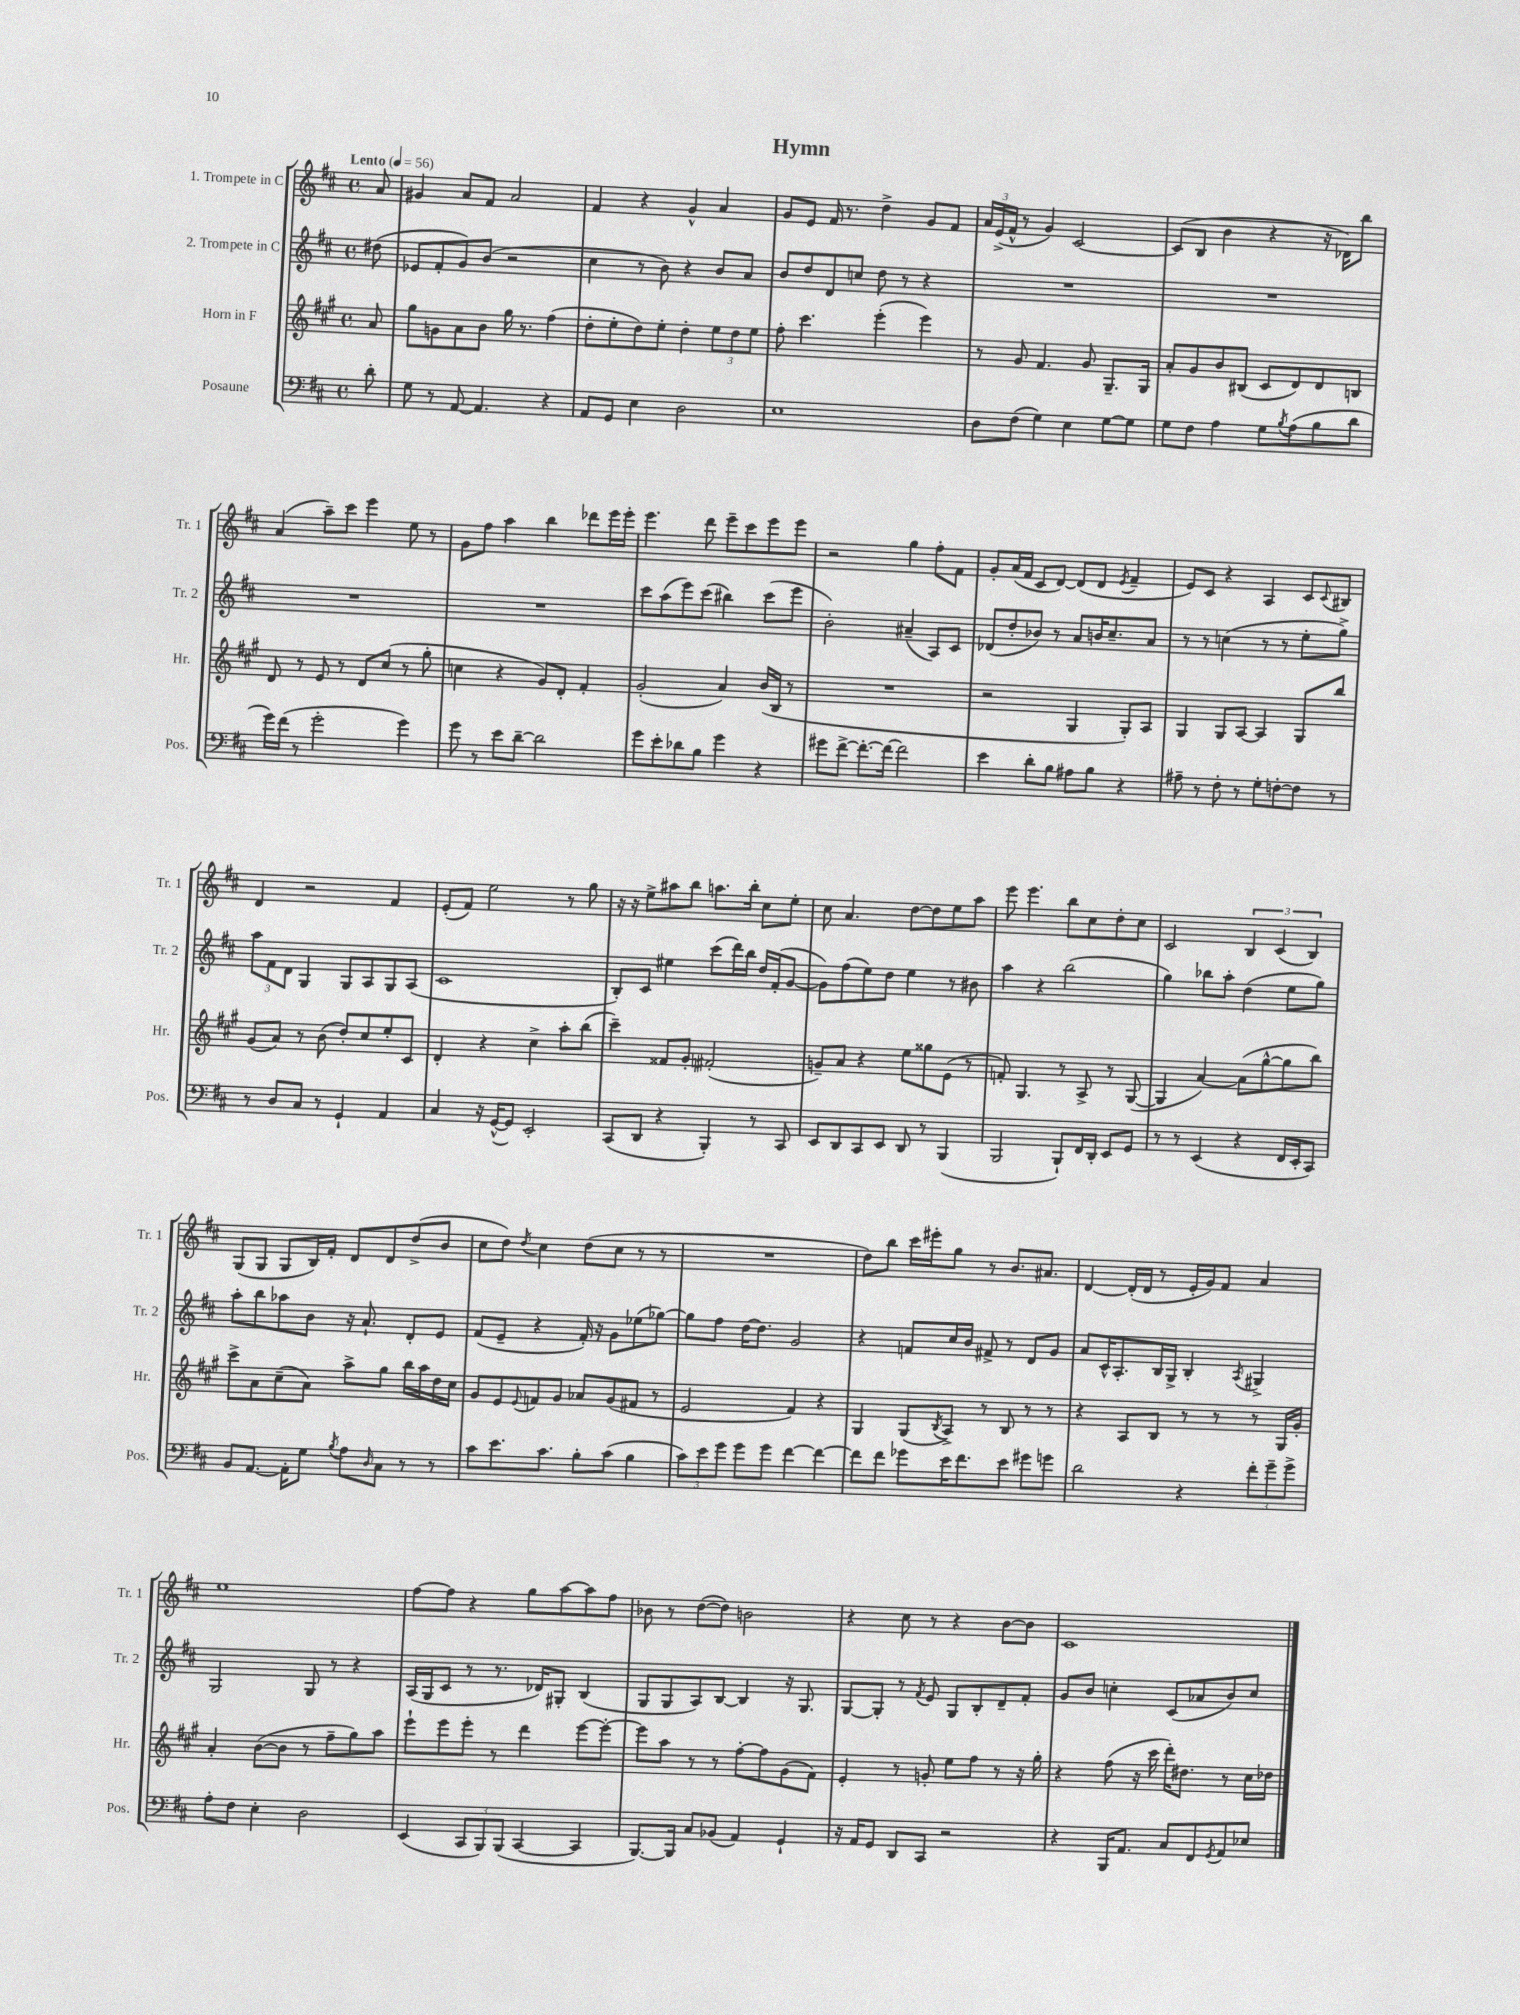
\header { title = "Hymn" }
<<
\new StaffGroup <<
\new Staff = "s0" \with { instrumentName = "1. Trompete in C" shortInstrumentName = "Tr. 1" } {
    \clef treble \key d \major \defaultTimeSignature \time 4/4 \partial 8 \tempo "Lento" 4 = 56
    a'8 |
    gis'4 a'8 fis'8 a'2 |
    fis'4 r4 g'4-^ a'4 |
    g'8 e'8 fis'16 r8. d''4-> g'8 fis'8 |
    \tuplet 3/2 { a'16 e'16->( fis'16-^ } r8 g'4) cis'2~ |
    cis'8( b8 b'4 r4 r16 des'16) b''8 |
    a'4( a''8--) cis'''8 e'''4 e''8 r8 |
    g'8 fis''8 a''4 b''4 des'''8 e'''16 e'''16-. |
    e'''4. d'''8 e'''8-- cis'''8 e'''8 e'''8 |
    r2 g''4 fis''8-. fis'8 |
    g'8-. a'16( fis'16 cis'8 d'8~) d'8( d'8 \acciaccatura { e'8 } fis'4-- |
    e'8) cis'8 r4 a4 cis'8 \appoggiatura { cis'8 } bis8 |
    d'4 r2 fis'4 |
    e'8-.( fis'8) e''2 r8 g''8 |
    r16 r16 e''8-> ais''8 b''8 a''8. b''16-. cis''8 e''8-. |
    cis''8 a'4. d''8~ d''8 e''8 a''8 |
    e'''8 e'''4. b''8 cis''8 d''8-. cis''8 |
    cis'2 \tuplet 3/2 { b4 cis'4( b4) } |
    g8( g8 g8 b16) fis'16-. d'8 d'8 d''8->( b'8 |
    cis''8 d''8) \acciaccatura { d''8 } cis''4 d''8( cis''8 r8 r8 |
    R1 |
    d''8) b''8 cis'''16 eis'''16-. g''8 r8 b'8. ais'8. |
    d'4~ d'16-.( d'16 r8 e'16-. g'16) fis'8 a'4 |
    e''1 |
    fis''8~ fis''8 r4 g''8 a''8~ a''8 fis''8 |
    bes'8 r8 d''8~( d''8) b'2 |
    r4 cis''8 r8 r4 b'8~ b'8 |
    cis'1 \bar "|." |
}
\new Staff = "s1" \with { instrumentName = "2. Trompete in C" shortInstrumentName = "Tr. 2" } {
    \clef treble \key d \major \defaultTimeSignature \time 4/4 \partial 8
    dis''8( |
    ees'8 fis'8-. g'8) b'8( r2 |
    cis''4 r8 b'8) r4 b'8 a'8 |
    b'8 d''8 d'8 c''8 d''8 r8 r4 |
    R1 |
    R1 |
    R1 |
    R1 |
    cis'''8 a''8( e'''8) cis'''8( bis''4) cis'''8( e'''8 |
    b'2-.) ais'4--( a8) cis'8 |
    des'8( d''8-. bes'8) r8 a'8 b'16 cis''8.-- a'8 |
    r8 r8 c''4( r8 r8 e''8-. g''8->) |
    \tuplet 3/2 { a''8 fis'8 d'8 } g4 g8 a8 g8 a8( |
    cis'1 |
    b8-.) cis'8 eis''4 cis'''8( d'''16) b''16 d''16 fis'16-.( g'8~ |
    g'8) fis''8( e''8) d''8 e''4 r8 bis'8 |
    a''4 r4 b''2( |
    g''4) bes''8 a''8-. d''4( e''8 g''8) |
    a''8-. b''8 aes''8 b'8 r16 a'8.-! d'8-. e'8 |
    fis'8( e'8-- r4 fis'16-.) r16 g'8 ees''8( ges''8~) |
    ges''8 fis''8 d''16~ d''8. g'2 |
    r4 f'8 cis''16 b'16 fis'8-> r8 d'8 g'8 |
    a'8 cis'16-^ a8.-. b16 g16-> b4-. \acciaccatura { a8 } gis4-> |
    g2 g8 r8 r4 |
    a16( g16 cis'8 r8 r8. des'16) gis8-. b4( |
    g8 g8 a8) b8~ b4 r16 g8. |
    g8~ g8-. r8 \acciaccatura { fis'8 } e'8 g8 b8-. d'8-- fis'8-. |
    g'8 b'8 c''4-. cis'8( aes'8 b'8) c''8 \bar "|." |
}
\new Staff = "s2" \with { instrumentName = "Horn in F" shortInstrumentName = "Hr." } {
    \clef treble \key a \major \defaultTimeSignature \time 4/4 \partial 8
    a'8 |
    gis''8 g'8 a'8 b'8 gis''16 r8. fis''4( |
    d''8-. e''8-. d''8) e''8-. d''4-. \tuplet 3/2 { e''8 d''8 e''8 } |
    fis''8-. cis'''4. e'''4-.( e'''4) |
    r8 gis'8 fis'4. gis'8 gis8.-- gis16 |
    a'8-. gis'8 b'8 bis8( cis'8 d'8) d'8 b8 |
    d'8 r8 e'8 r8 d'8 cis''8( r8 gis''8-. |
    c''4 r4 gis'8) d'8-. fis'4-. |
    gis'2-.( a'4) b'16( b16 r8 |
    R1 |
    r2 gis4 gis8-.) a8 |
    gis4 gis8 a8~ a4 gis8 b''8 |
    gis'8( a'8) r8 b'8( d''8-.) cis''8 e''8-. cis'8 |
    d'4-. r4 cis''4-> a''8-. b''8( |
    cis'''4--) fisis'8 gis'8-. fis'2-.( |
    g'8--) a'8 r4 e''8 gisis''8 e'8( r8 |
    f'8-.) gis4. r8 a8-> r8 gis8~( |
    gis4 a'4~) a'8( gis''8~-^ gis''8 b''8) |
    cis'''8-> a'8 cis''8--( a'8) a''8-> gis''8 b''16 a''16 d''16 cis''16 |
    gis'8 e'8 \appoggiatura { e'8 } f'8 gis'8 aes'8 gis'8( fis'8 r8 |
    e'2 fis'4) r4 |
    gis4 gis8( \acciaccatura { b8 } a8->) r8 b8 r8 r8 |
    r4 a8 b8 r8 r8 r8 gis16 gis'16-. |
    a'4-. b'8~( b'8 r8 fis''8-- gis''8) a''8 |
    e'''8-! e'''8 e'''8-. r8 d'''4 e'''8~ e'''8~-. |
    e'''8 a''8 r8 r8 fis''8~-. fis''8 gis'8( fis'8) |
    e'4-. r8 g'8-. e''8 fis''8 r8 r16 gis''16-. |
    r4 fis''8( r16 cis'''16 d'''16-.) dis''8. r8 cis''16 des''16 \bar "|." |
}
\new Staff = "s3" \with { instrumentName = "Posaune" shortInstrumentName = "Pos." } {
    \clef bass \key d \major \defaultTimeSignature \time 4/4 \partial 8
    d'8-. |
    g8 r8 a,8~ a,4. r4 |
    a,8 g,8 e4 d2 |
    e1 |
    d8 fis8( g4) e4 g8~ g8 |
    g8 fis8 a4 g8 \acciaccatura { b8 } a8( b8 d'8 |
    g'16) fis'16( r8 g'2-. g'4) |
    g'8 r8 e'8 d'8~-- d'2 |
    g'8 e'8-. des'8 b8 g'4 r4 |
    gis'8 fis'8~-> fis'8.~-. fis'16~ fis'2 |
    e'4 d'8-. b8 ais8 b8 r4 |
    ais8-- r8 fis8-. r8 g8-. f8~-. f8 r8 |
    r8 d8 cis8 r8 g,4-! a,4 |
    cis4 r16 g,16~-^( g,8) e,2-. |
    cis,8( d,8 r4 b,,4-.) r8 cis,8 |
    e,8 d,8 cis,8 e,8 d,8 r8 b,,4( |
    b,,2 b,,8-!) fis,16 d,16-. e,8 g,8 |
    r8 r8 e,4( r4 fis,16 e,16-. cis,8) |
    b,8 a,8.~ a,16-. g8 \acciaccatura { b8 } a8 \grace { d16 } cis8 r8 r8 |
    cis'8 e'8. cis'8. b8-. cis'8( b4 |
    \tuplet 3/2 { cis'8) e'8 g'8 } g'8 g'8 fis'4~ fis'4~ |
    fis'8 fis'8 ges'8 e'16 fis'8. e'8 gis'8 g'8 |
    d'2 r4 \tuplet 3/2 { fis'8-. g'8-- g'8-> } |
    a8-. fis8 e4-. d2 |
    e,4( \tuplet 3/2 { cis,8 b,,8) b,,8( } cis,4~ cis,4 |
    b,,8.~) b,,16 cis8 bes,8( a,4) g,4-! |
    r16 a,16 g,8 d,8 cis,8 r2 |
    r4 b,,16 a,8. cis8 fis,8 \acciaccatura { g,8 } a,8 ees8 \bar "|." |
}
>>
>>
\layout { \context { \Score \remove "Bar_number_engraver" } }
